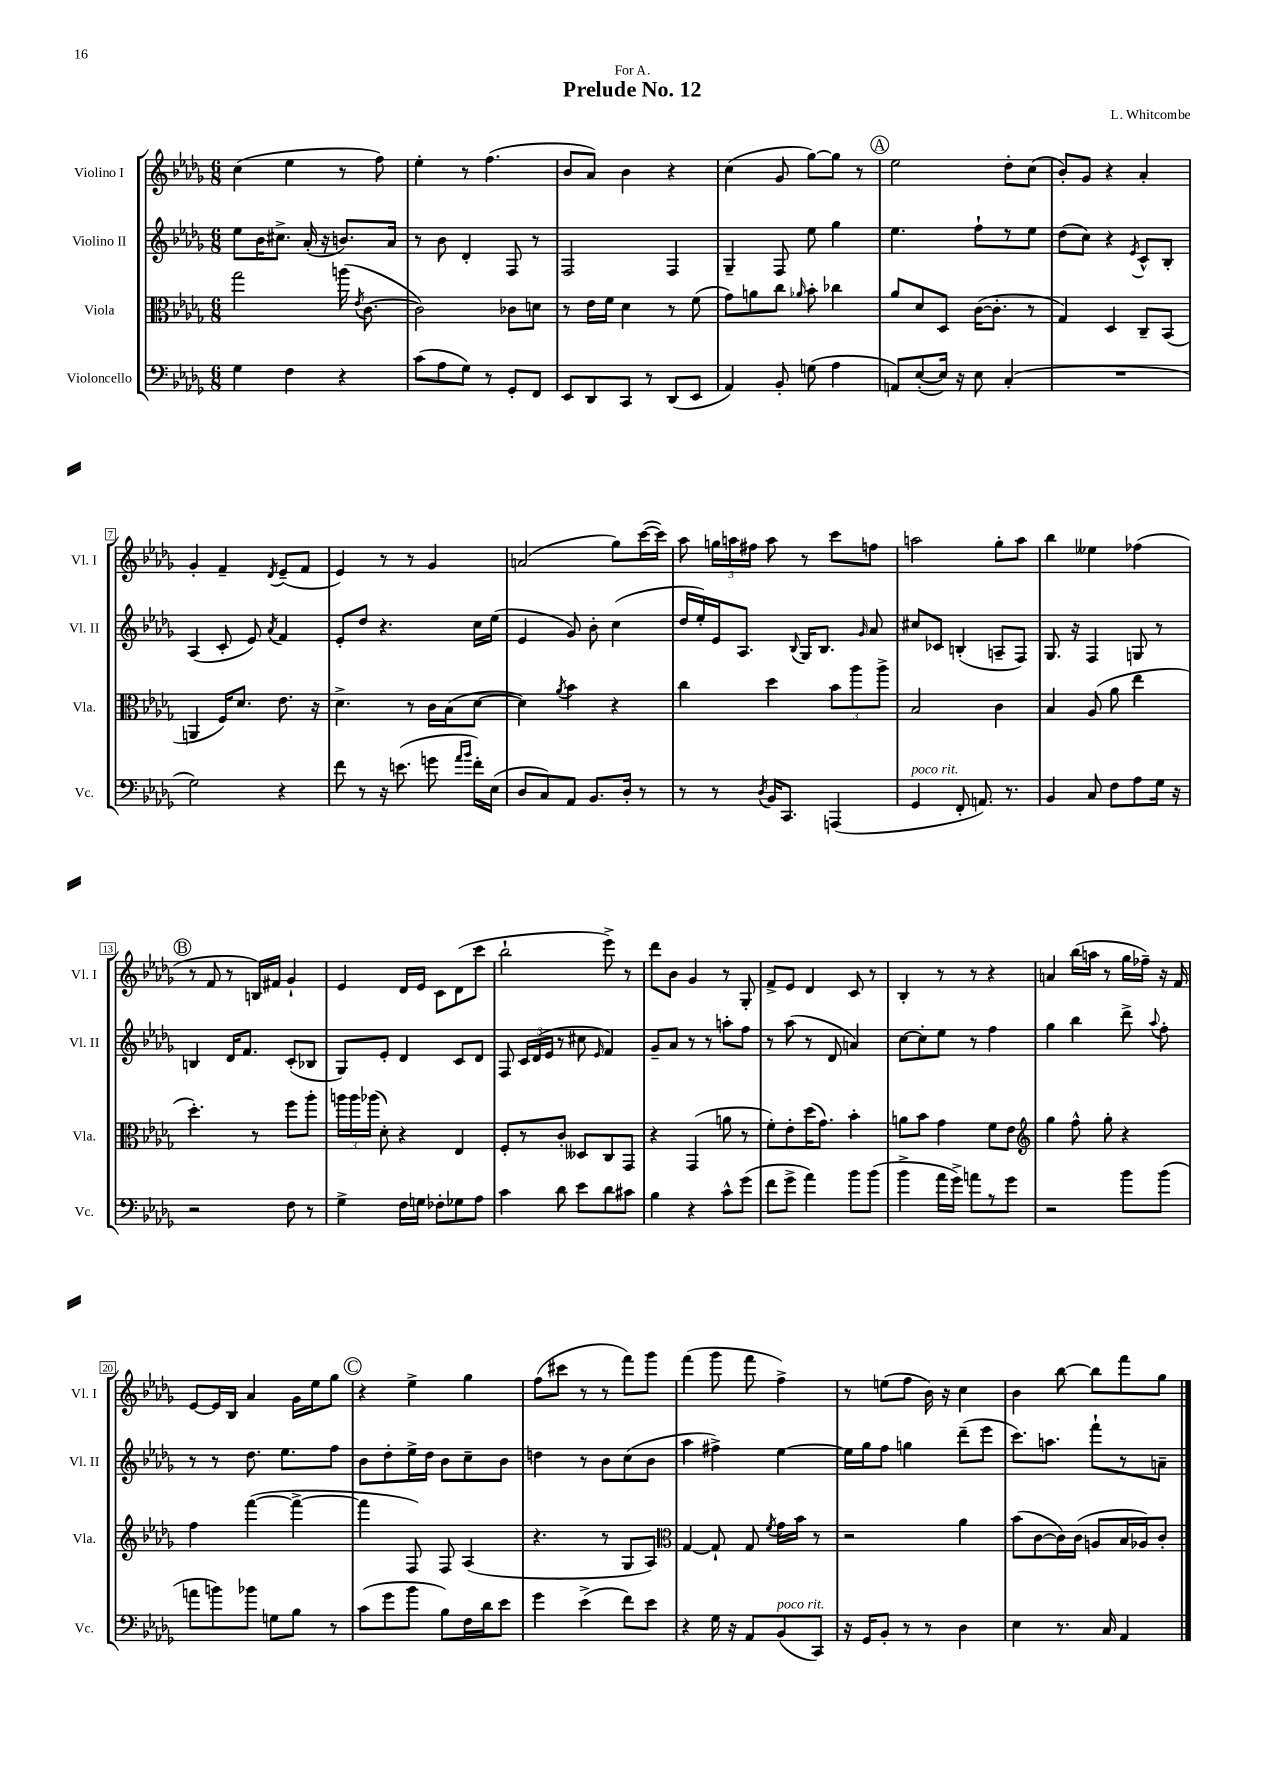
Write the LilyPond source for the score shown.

\header { title = "Prelude No. 12" composer = "L. Whitcombe" dedication = "For A." }
<<
\new StaffGroup <<
\new Staff = "s0" \with { instrumentName = "Violino I" shortInstrumentName = "Vl. I" } {
    \clef treble \key des \major \numericTimeSignature \time 6/8
    \autoBeamOff c''4( ees''4 r8 f''8) |
    ees''4-. r8 f''4.( |
    bes'8[ aes'8]) bes'4 r4 |
    c''4( ges'8 ges''8[~) ges''8] r8 |
    \mark \markup { \circle "A" } ees''2 des''8[-. c''8]( |
    bes'8[-.) ges'8] r4 aes'4-. |
    ges'4-. f'4-- \acciaccatura { des'8 } ees'8[--( f'8] |
    ees'4) r8 r8 ges'4 |
    a'2( ges''8[) c'''16~( c'''16]) |
    aes''8 \tuplet 3/2 { g''16[ a''16 fis''16] } a''8 r8 c'''8[ f''8] |
    a''2 ges''8[-. a''8] |
    bes''4 eeses''4 fes''4( |
    \mark \markup { \circle "B" } r8 f'8 r8 b16[) fis'16] ges'4-! |
    ees'4 des'16[ ees'16] c'8[ des'8( c'''8] |
    bes''2-! ees'''8->) r8 |
    des'''8[ bes'8] ges'4 r8 ges8-. |
    f'8[-> ees'8] des'4 c'8 r8 |
    bes4-. r8 r8 r4 |
    a'4 bes''16[( a''16] r8 ges''16[ fes''16]--) r16 f'16 |
    ees'8[~ ees'16 bes16] aes'4 ges'16[ ees''16 ges''8] |
    \mark \markup { \circle "C" } r4 ees''4-> ges''4 |
    f''8[( cis'''8] r8 r8 f'''8[) ges'''8] |
    f'''4( ges'''8 f'''8 f''4->) |
    r8 e''8[( f''8] bes'16) r16 c''4 |
    bes'4 bes''8~ bes''8[ f'''8 ges''8] \bar "|." |
}
\new Staff = "s1" \with { instrumentName = "Violino II" shortInstrumentName = "Vl. II" } {
    \clef treble \key des \major \numericTimeSignature \time 6/8
    \autoBeamOff ees''8[ bes'16 cis''8.]-> aes'16-.( r16 b'8.[) aes'16] |
    r8 bes'8 des'4-. f8 r8 |
    f2 f4 |
    ges4-- f8 ees''8 ges''4 |
    \mark \markup { \circle "A" } ees''4. f''8[-! r8 ees''8] |
    des''8[( c''8]) r4 \acciaccatura { ees'8 } c'8[-^ bes8]-. |
    aes4( c'8-. ees'8) \acciaccatura { aes'8 } f'4 |
    ees'8[-. des''8] r4. c''16[ ees''16]( |
    ees'4 ges'8) bes'8-. c''4( |
    des''16[ ees''16-.) ees'16 aes8.] \appoggiatura { bes8 } ges16[ bes8.] \grace { ges'16 } aes'8 |
    cis''8[ ces'8] b4-.( a8[-- f8]) |
    ges8. r16 f4 g8 r8 |
    \mark \markup { \circle "B" } b4 des'16[ f'8.] c'8[-.( bes8] |
    ges8[) ees'8]-. des'4 c'8[ des'8] |
    f8 \tuplet 3/2 { c'16[ des'16( ees'16] } r8 cis''8 \grace { ees'16 } f'4) |
    ges'8[-- aes'8] r8 r8 a''8[-. f''8] |
    r8 aes''8( r8 des'8 a'4) |
    c''8[~ c''8-. ees''8] r8 f''4 |
    ges''4 bes''4 des'''8-> \appoggiatura { aes''8 } f''8-. |
    r8 r8 des''8. ees''8.[ f''8] |
    \mark \markup { \circle "C" } bes'8[ des''8-. ees''16-> des''16] bes'8[ c''8-- bes'8] |
    d''4 r8 bes'8[ c''8( bes'8] |
    aes''4 fis''4->) ees''4~ |
    ees''16[ ges''16 f''8] g''4 des'''8[--( ees'''8] |
    c'''8.[) a''8.] f'''8[-! r8 a'8]-- \bar "|." |
}
\new Staff = "s2" \with { instrumentName = "Viola" shortInstrumentName = "Vla." } {
    \clef alto \key des \major \numericTimeSignature \time 6/8
    \autoBeamOff ges''2 a''16( \acciaccatura { ees'8 } c'8.~ |
    c'2) ces'8[ d'8] |
    r8 ees'16[ f'16] des'4 r8 f'8( |
    ges'8[) a'8 c''8] \grace { aes'16 } bes'8-. ces''4 |
    \mark \markup { \circle "A" } aes'8[ des'8 des8] c'16[~( c'8.]-. r8 |
    ges4) des4 c8[-- bes,8]( |
    a,4 f16[) des'8.] ees'8. r16 |
    des'4.-> r8 c'16[ bes16( des'8]~ |
    des'4) \acciaccatura { aes'8 } bes'4 r4 |
    c''4 des''4 \tuplet 3/2 { bes'8[ aes''8 aes''8]-> } |
    bes2 c'4 |
    bes4 aes8( aes'8 ees''4 |
    \mark \markup { \circle "B" } des''4.-.) r8 f''8[ aes''8]-. |
    \tuplet 3/2 { a''16[ a''16 aes''16]( } des'8-.) r4 ees4 |
    f8[-. r8 c'8]-. deses8[ c8 ges,8] |
    r4 ges,4( a'8 r8 |
    f'8[-.) ees'8-. des''16( ges'8.]) bes'4-. |
    a'8[ bes'8] ges'4 f'8[ ees'8] |
    \clef treble ges''4 f''8-^ ges''8-. r4 |
    f''4 f'''4~( f'''4~-> |
    \mark \markup { \circle "C" } f'''4 f8) f8 aes4( |
    r4. r8 ges8[ aes8]) |
    \clef alto ges4~ ges8-! ges8 \acciaccatura { f'8 } ges'16[ bes'16] r8 |
    r2 aes'4 |
    bes'8[( c'8~ c'16) c'16]( a8[ bes16 aes16) c'8]-. \bar "|." |
}
\new Staff = "s3" \with { instrumentName = "Violoncello" shortInstrumentName = "Vc." } {
    \clef bass \key des \major \numericTimeSignature \time 6/8
    \autoBeamOff ges4 f4 r4 |
    c'8[( aes8 ges8]) r8 ges,8[-. f,8] |
    ees,8[ des,8 c,8] r8 des,8[( ees,8] |
    aes,4) bes,8-. g8( aes4 |
    \mark \markup { \circle "A" } a,8[) ees8~-.( ees16]) r16 ees8 c4-.( |
    R2. |
    ges2) r4 |
    f'8 r8 r16 e'8.( g'8 \grace { aes'16[ bes'16] } f'16[-.) ees16]( |
    des8[ c8) aes,8] bes,8.[ des16]-. r8 |
    r8 r8 \acciaccatura { des8 } bes,16[ c,8.] a,,4( |
    ges,4^\markup { \italic "poco rit." } f,8-. a,8.) r8. |
    bes,4 c8 f8[ aes8 ges16] r16 |
    \mark \markup { \circle "B" } r2 f8 r8 |
    ges4-> f16[ g16] fes8[-. ges8 aes8] |
    c'4 des'8 ees'8[ des'8 cis'8] |
    bes4 r4 c'8[-^ ges'8]( |
    f'8[ ges'8]-> aes'4) bes'8[ bes'8]( |
    bes'4-> aes'16[ ges'16]->) a'8[ r8 ges'8] |
    r2 bes'8[ bes'8]( |
    a'8[ b'8) bes'8] g8[ bes8] r8 |
    \mark \markup { \circle "C" } c'8[( ges'8 bes'8] bes8[) f16 des'16 ees'8] |
    ges'4 ees'4->( f'8[) ees'8] |
    r4 ges16 r16 aes,8[ bes,8^\markup { \italic "poco rit." }( c,8]) |
    r16 ges,16[ bes,8]-. r8 r8 des4 |
    ees4 r8. c16 aes,4 \bar "|." |
}
>>
>>
\layout { \context { \Score \override BarNumber.stencil = #(make-stencil-boxer 0.1 0.3 ly:text-interface::print) } }
